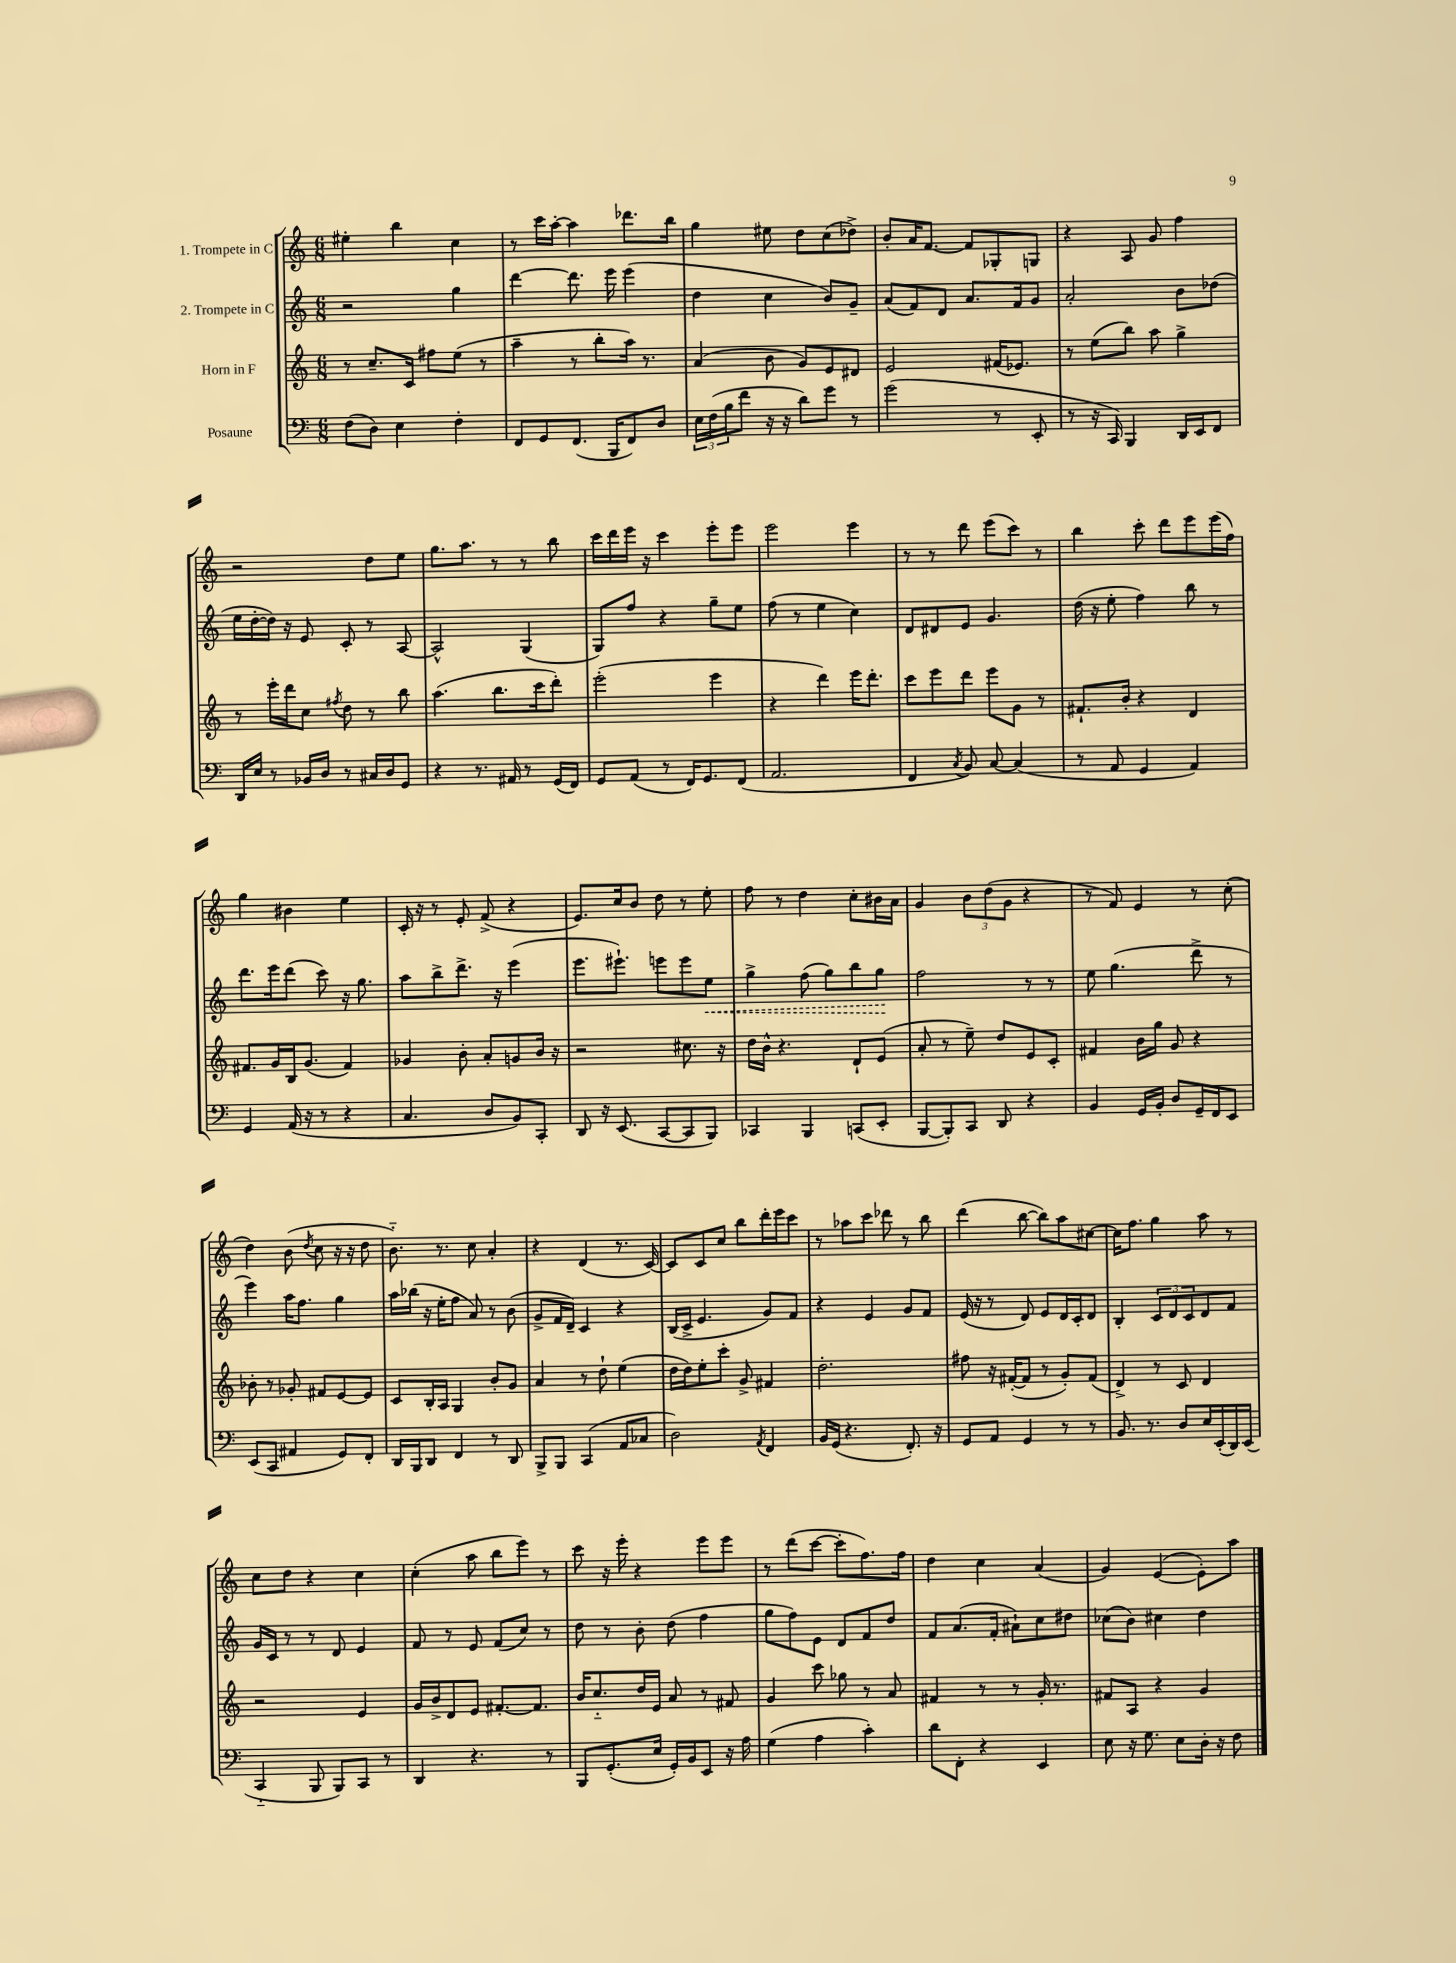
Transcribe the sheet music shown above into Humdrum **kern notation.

**kern	**kern	**kern	**dynam	**kern
*part4	*part3	*part2	*part2	*part1
*staff4	*staff3	*staff2	*staff2	*staff1
*I"Posaune	*I"Horn in F	*I"2. Trompete in C	*	*I"1. Trompete in C
*clefF4	*clefG2	*clefG2	*	*clefG2
*k[]	*k[]	*k[]	*	*k[]
*M6/8	*M6/8	*M6/8	*	*M6/8
=1	=1	=1	=1	=1
(8F\L	8r	2r	.	4ee#X'\
8D\J)	8.cc~/L	.	.	.
4E\	.	.	.	4bb\
.	16c/Jk	.	.	.
.	8ff#X\L	.	.	.
4F'\	(8ee\J	4gg\	.	4cc\
.	8r	.	.	.
=2	=2	=2	=2	=2
8FF/L	4aa~\	[4ddd\	.	8r
8GG/	.	.	.	16ccc\LL
.	.	.	.	[16aa'\JJ
(8.FF/J	8r	8.ddd\]	.	4aa\]
.	8bb'\L	.	.	.
16BBB/KL	.	16eee\	.	.
8FF/)	16aa\Jk)	(4eee\	.	8.ddd-X\L
.	8.r	.	.	.
8D/J	.	.	.	.
.	.	.	.	16bb\Jk
=3	=3	=3	=3	=3
24E\LL	(4a/	4dd\	.	4gg\
(24F\	.	.	.	.
24B\J	.	.	.	.
8f\J	.	.	.	.
16r	8b\	4cc\	.	8ee#X\
16r	.	.	.	.
8d\L)	8g/L)	.	.	8dd\L
8g\J	8e/	8b/L)	.	(8cc\
8r	8d#X/J	8g~/J	.	8dd-X^\J)
=4	=4	=4	=4	=4
(2g\	2e/	(8a/L	.	8b'/L
.	.	8f/)	.	16a/K
.	.	.	.	[8.f/J
.	.	8d/J	.	.
.	.	8.a/L	.	8f/L]
8r	(16f#X/KL	.	.	8G-X'/
.	8.e-X/J)	16f/k	.	.
8EE'/	.	8g/J	.	8Gn/J
=5	=5	=5	=5	=5
8r	8r	2a'/	.	4r
16r	(8ee\L	.	.	.
16CC/)	.	.	.	.
4BBB/	8bb\J)	.	.	8A/
.	8aa\	.	.	8g/
16DD/LL	4gg^\	8b\L	.	4ff\
16EE/J	.	.	.	.
8FF/J	.	(8dd-X\J	.	.
!!LO:LB:g=z
=6	=6	=6	=6	=6
16DD/LL	8r	16ee\LL	.	2r
16E/JJ	.	[16dd'\	.	.
8r	16eee'\LL	16dd\JJ])	.	.
.	16ddd\J	16r	.	.
16BB-X/LL	8cc\J	8e/	.	.
16D/JJ	.	.	.	.
.	8qff#X/	.	.	.
8r	8dd\	8c'/	.	.
16C#X/LL	8r	8r	.	8dd\L
16D/J	.	.	.	.
8GG/J	8bb\	[8A/	.	8ee\J
=7	=7	=7	=7	=7
4r	(4.aa\	2A^^/]	.	8.gg\L
.	.	.	.	8.aa\J
8.r	.	.	.	.
.	8.bb\L	.	.	8r
16AA#X/	.	.	.	.
8r	.	(4G/	.	8r
.	16ccc\k	.	.	.
(16GG/LL	8ddd'\J)	.	.	8bb\
16FF/JJ)	.	.	.	.
=8	=8	=8	=8	=8
8GG/L	(2eee'\	8G/L)	.	16ccc\LL
.	.	.	.	16ddd\
(8AA/J	.	8ff/J	.	16eee\JJ
.	.	.	.	16r
8r	.	4r	.	4ccc\
16FF/KL)	.	.	.	.
8.GG/	.	.	.	.
.	4eee\	8gg~\L	.	8eee'\L
(8FF/J	.	8ee\J	.	8eee\J
=9	=9	=9	=9	=9
2.AA/	4r	(8ff\	.	2eee\
.	.	8r	.	.
.	4ddd\)	4ee\	.	.
.	16eee\KL	4cc\)	.	4eee\
.	8.ddd'\J	.	.	.
=10	=10	=10	=10	=10
4FF/	8ccc\L	8d/L	.	8r
.	8eee\	8d#X/	.	8r
8qC/	.	.	.	.
8BB/)	8ddd\J	8e/J	.	8ddd\
[8C/	8eee\L	4.g/	.	(8eee\L
(4C/]	8g\J	.	.	8ccc\J)
.	8r	.	.	8r
=11	=11	=11	=11	=11
8r	8.f#X`/L	(16dd\	.	4bb\
.	.	16r	.	.
8AA/	.	8ee'\	.	.
.	16b'/Jk	.	.	.
4GG/	4r	4ff\)	.	8ccc'\
.	.	.	.	8ddd\L
4AA/)	4d/	8bb\	.	8eee\
.	.	8r	.	(16eee\L
.	.	.	.	16ff\JJ)
!!LO:LB:g=z
=12	=12	=12	=12	=12
4GG/	8.f#X/L	8.ddd\L	.	4gg\
.	16g/L	16eee\k	.	.
(16AA/	16B/J	(8ddd\J	.	4b#X\
16r	(8.g/J	.	.	.
8r	.	8ccc\)	.	.
4r	4f#/)	16r	.	4ee\
.	.	8.gg\	.	.
=13	=13	=13	=13	=13
4.C/	4g-X/	8aa\L	.	16c'/
.	.	.	.	16r
.	.	8bb^\	.	8r
.	8b'\	8.ddd^\J	.	8e'/
8D/L	8a'/L	.	.	(8f^/
.	.	16r	.	.
8BB/)	8gn/	(4eee\	.	4r
8CC'/J	16b/Jk	.	.	.
.	16r	.	.	.
=14	=14	=14	=14	=14
8DD/	2r	8.eee\L	.	8.e/L)
16r	.	.	.	.
(8.EE/	.	8.eee#X`\J)	.	16cc/k
.	.	.	.	8b/J
[8CC/L	.	8eeen\L	.	8dd\
8CC/]	8.cc#X\	8eee\	.	8r
!	!	!	!LO:HP:b	!
8BBB/J)	.	8ee\J	<	8ee'\
.	16r	.	.	.
=15	=15	=15	=15	=15
4CC-X/	16dd\LL	4gg^\	.	8ff\
.	16b^^\JJ	.	.	.
.	4.r	.	.	8r
4BBB/	.	(8ff\	.	4dd\
.	.	8gg\L)	.	.
(8CCn/L	8d`/L	8bb\	.	8cc'\L
8EE'/J	(8e/J	8gg\J	.	16b#X\L
.	.	.	.	16a\JJ
.	.	.	[	.
=16	=16	=16	=16	=16
[8BBB/L	8a'/	2ff\	.	4g/
8BBB'/])	8r	.	.	.
8CC/J	8ee~\)	.	.	12b\L
.	.	.	.	(12dd\
8DD/	8dd/L	.	.	.
.	.	.	.	12g\J
4r	8e/	8r	.	4r
.	8c'/J	8r	.	.
=17	=17	=17	=17	=17
4BB/	4f#X/	8ee\	.	8r
.	.	(4.gg\	.	8f/)
16GG/LL	16b\LL	.	.	4e/
16BB'/JJ	16gg\JJ	.	.	.
8D/L	8g/	.	.	.
16GG~/L	4r	8ddd^\	.	8r
16FF/J	.	.	.	.
8EE/J	.	8r	.	(8cc'\
!!LO:LB:g=z
=18	=18	=18	=18	=18
(8EE/L	8b-X'\	4eee\)	.	4dd\)
8CC/J	8r	.	.	.
4AA#X/	8g-X'/	16aa\KL	.	(8b\
.	.	8.ff\J	.	.
.	.	.	.	8qdd/
.	8f#X/L	.	.	8cc\
8GG/L)	[8e/	4gg\	.	16r
.	.	.	.	16r
8FF'/J	8e/J]	.	.	8dd\
=19	=19	=19	=19	=19
16DD/LL	8c/L	16aa\LL	.	8.b\)
16BBB/J	.	(16bb-X\JJ	.	.
8DD/J	16B'/L	16r	.	.
.	16A/JJ	16ee'\KL	.	8.r
4FF/	4G/	8ff\J	.	.
.	.	8a/)	.	8cc\
8r	8b'/L	8r	.	4a'/
8DD/	8g/J	(8b\	.	.
=20	=20	=20	=20	=20
8BBB^/L	4a/	8g^/L	.	4r
8BBB/J	.	16f/L	.	.
.	.	16d~/JJ)	.	.
(4CC/	8r	4c/	.	(4d/
.	8dd`\	.	.	.
8AA/L	(4ee\	4r	.	8.r
8C-X/J	.	.	.	.
.	.	.	.	[16c/)
=21	=21	=21	=21	=21
2D\)	16dd\LL	(16B/LL	.	8c/L]
.	16dd\J)	16c^/JJ	.	.
.	8ee'\	4.e/	.	8c/
.	8ccc'\J	.	.	8cc/J
.	8g^/	.	.	8bb\L
8qAA/	.	.	.	.
4FF/	4f#X/	8g/L)	.	16ddd'\L
.	.	.	.	16eee\J
.	.	8f/J	.	8ccc\J
=22	=22	=22	=22	=22
16BB/LL	2.dd'\	4r	.	8r
(16GG/JJ	.	.	.	.
4.r	.	.	.	8aa-X\L
.	.	4e/	.	8ccc\J
.	.	.	.	8ddd-X\
8.FF'/)	.	8g/L	.	8r
.	.	8f/J	.	8bb\
16r	.	.	.	.
=23	=23	=23	=23	=23
8GG/L	8ff#X\	(16e/	.	(4ddd\
.	.	16r	.	.
8AA/J	16r	8r	.	.
.	([16f#X'/KL	.	.	.
4GG/	8f#/J]	8d/)	.	[8bb\
.	8r	8e/L	.	8bb\L])
8r	8g'/L)	16d/L	.	8aa\
.	.	16c'/J	.	.
8r	(8f#/J	8d/J	.	[8cc#X\J
=24	=24	=24	=24	=24
8.BB/	4d^/)	4B'/	.	16cc#\KL]
.	.	.	.	8.ff\J
8.r	.	.	.	.
.	8r	12c/L	.	4gg\
.	.	12d/	.	.
8D/L	8c/	.	.	.
.	.	12c/	.	.
16E/L	4d/	8d/	.	8aa\
(16EE'/	.	.	.	.
16DD/)	.	8f/J	.	8r
(16EE/JJ	.	.	.	.
!!LO:LB:g=z
=25	=25	=25	=25	=25
4CC/	2r	16g/LL	.	8cc\L
.	.	16c/JJ	.	.
.	.	8r	.	8dd\J
8BBB/	.	8r	.	4r
8BBB/L)	.	8d/	.	.
8CC/J	4e/	4e/	.	4cc\
8r	.	.	.	.
=26	=26	=26	=26	=26
4DD/	16g/LL	8f/	.	(4cc'\
.	16b^/J	.	.	.
.	8d/	8r	.	.
4.r	8e/J	8e/	.	8aa\
.	[8.f#X'/L	(8f/L	.	8bb\L
.	.	8cc/J)	.	8eee\J)
.	8.f#/J]	.	.	.
8r	.	8r	.	8r
=27	=27	=27	=27	=27
8BBB/L	16b/KL	8dd\	.	8ccc\
.	8.cc/	.	.	.
(8.GG'/	.	8r	.	16r
.	.	.	.	16eee'\
.	16dd/L	8b'\	.	4r
16E/Jk	16e/JJ	.	.	.
16GG'/LL)	8a/	(8dd\	.	.
16BB/J	.	.	.	.
8EE/J	8r	4ff\	.	8eee\L
16r	8f#X/	.	.	8eee\J
16A\	.	.	.	.
=28	=28	=28	=28	=28
(4G\	4g/	8gg\L	.	8r
.	.	8ff\)	.	(8ddd\L
4A\	8ccc\	8e\J	.	[8ccc\J
.	8gg-X\	8d/L	.	8ccc'\L]
4c'\)	8r	8f/	.	8.ff\)
.	8a/	8dd/J	.	.
.	.	.	.	16ff\Jk
=29	=29	=29	=29	=29
8d\L	4f#X/	8f/L	.	4dd\
8FF'\J	.	(8.a/	.	.
4r	8r	.	.	4cc\
.	.	16f'/Jk	.	.
.	8r	8a#X`\L)	.	.
4EE/	16g'/	8cc\	.	(4a/
.	8.r	.	.	.
.	.	8dd#X\J	.	.
=30	=30	=30	=30	=30
8E\	8f#X/L	(8cc-X\L	.	4g/)
16r	8A/J	8b\J)	.	.
8.G\	.	.	.	.
.	4r	4cc#X\	.	([4e/
8E\L	.	.	.	.
16D'\Jk	4g/	4dd\	.	8e'\L])
16r	.	.	.	.
8F\	.	.	.	8aa\J
==	==	==	==	==
*-	*-	*-	*-	*-
